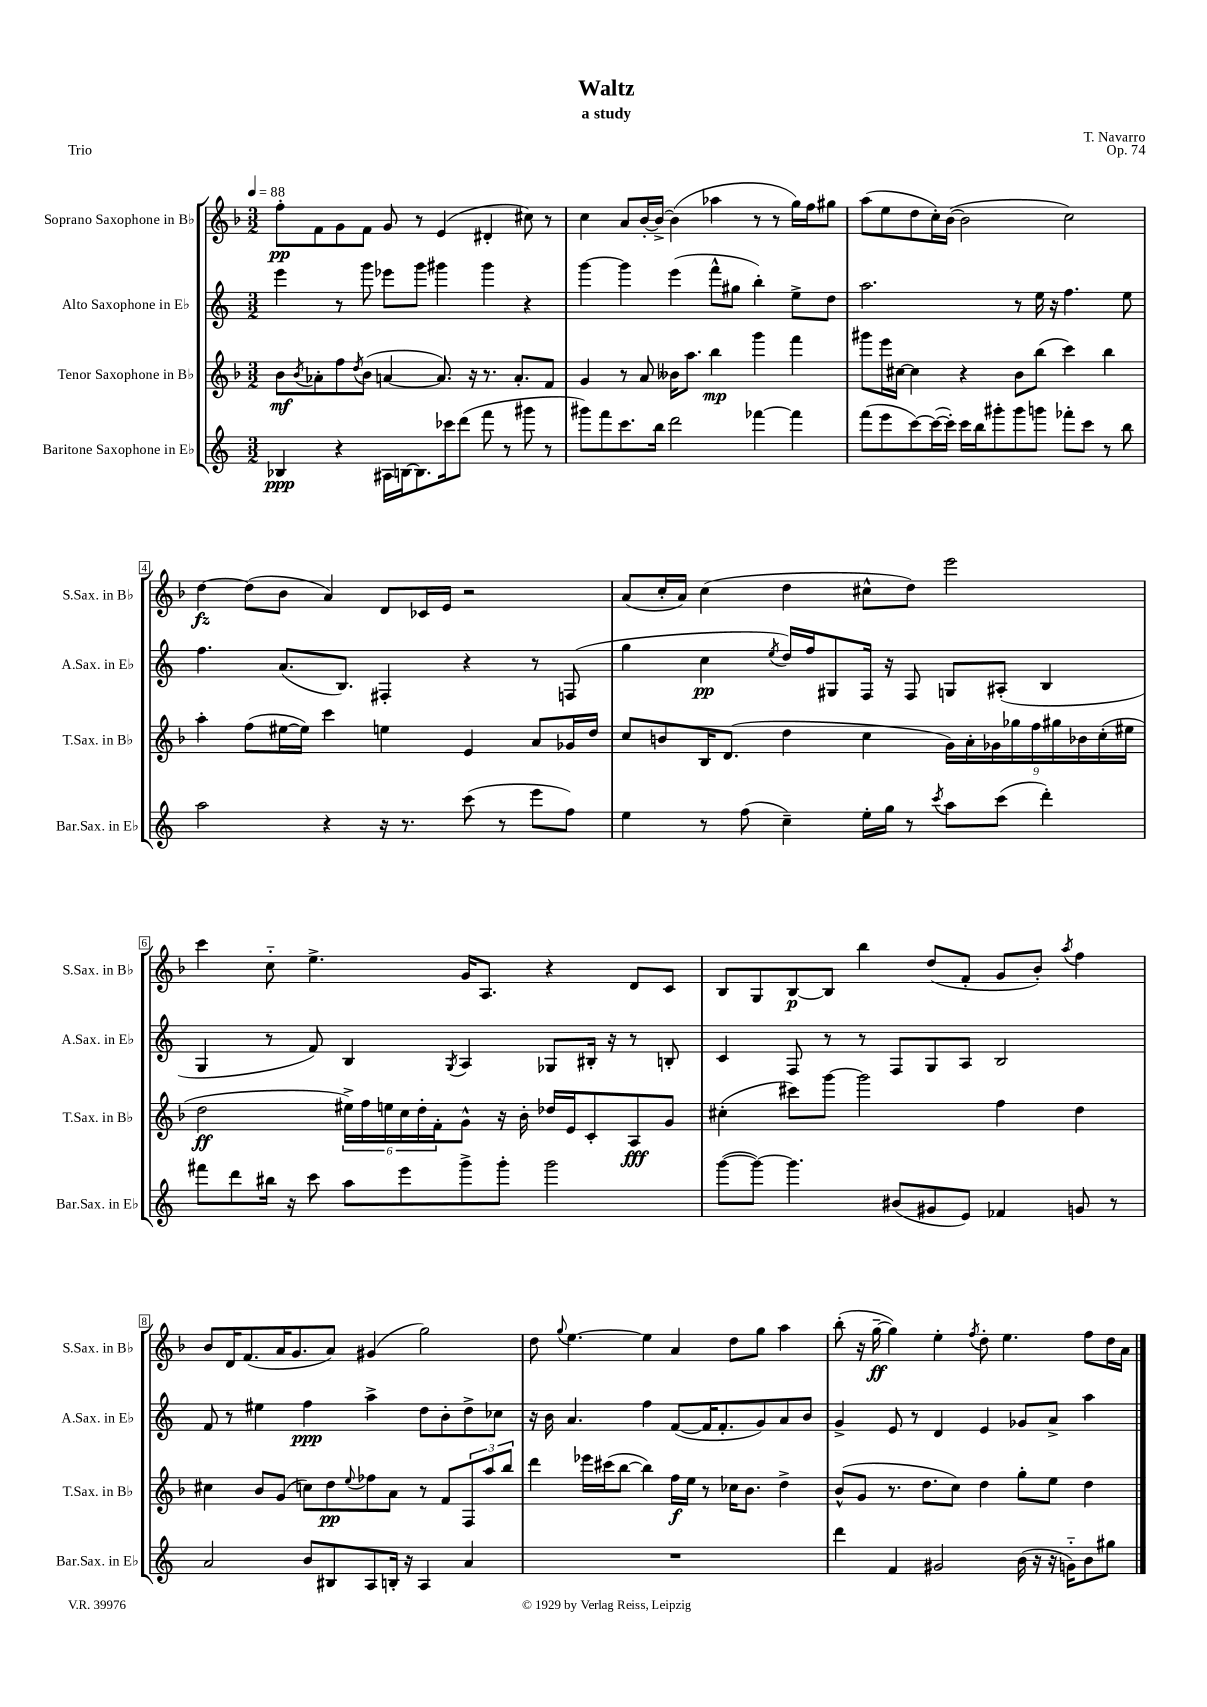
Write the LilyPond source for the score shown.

\header { title = "Waltz" composer = "T. Navarro" subtitle = "a study" opus = "Op. 74" piece = "Trio" }
<<
\new StaffGroup <<
\new Staff = "s0" \with { instrumentName = "Soprano Saxophone in Bb" shortInstrumentName = "S.Sax. in Bb" } {
    \clef treble \key f \major \numericTimeSignature \time 3/2 \tempo 4 = 88
    f''8-.\pp f'8 g'8 f'8 g'8 r8 e'4( dis'4-. cis''8) r8 |
    c''4 a'8 bes'16~-. bes'16~-> bes'4( aes''4 r8 r8 g''16) f''16 gis''8 |
    a''8( e''8 d''8 c''16-.) bes'16~( bes'2 c''2) |
    d''4~\fz d''8( bes'8 a'4) d'8 ces'16 e'16 r2 |
    a'8( c''16-. a'16) c''4( d''4 cis''8-^ d''8) e'''2 |
    c'''4 c''8-_ e''4.-> g'16 a8. r4 d'8 c'8 |
    bes8 g8 bes8~\p bes8 bes''4 d''8( f'8-. g'8 bes'8-.) \acciaccatura { a''8 } f''4 |
    bes'8 d'16 f'8.( a'16 g'8. a'8) gis'4( g''2) |
    d''8 \appoggiatura { g''8 } e''4.~ e''4 a'4 d''8 g''8 a''4 |
    bes''8-.( r16 g''16~--\ff g''4) e''4-. \acciaccatura { f''8 } d''8-. e''4. f''8 d''16 a'16 \bar "|." |
}
\new Staff = "s1" \with { instrumentName = "Alto Saxophone in Eb" shortInstrumentName = "A.Sax. in Eb" } {
    \clef treble \key c \major \numericTimeSignature \time 3/2
    e'''4 r8 g'''8 ees'''8 g'''8 gis'''4 gis'''4 r4 |
    g'''4~ g'''4 e'''4( f'''8-^ gis''8 b''4-.) e''8-> d''8 |
    a''2. r8 e''16 r16 f''4. e''8 |
    f''4. a'8.( b8.) fis4-. r4 r8 f8( |
    g''4 c''4\pp \acciaccatura { e''8 } d''16) f''16 gis8 f16 r16 f8 g8 ais8-.( b4 |
    g4 r8 f'8) b4 \acciaccatura { g8 } a4 ges8 bis16-. r16 r8 b8-. |
    c'4 f8 r8 r8 f8 g8 a8 b2 |
    f'8 r8 eis''4 f''4\ppp a''4-> d''8 b'8-. d''8-> ces''8 |
    r16 b'16 a'4. f''4 f'8~( f'16 f'8.-. g'8) a'8 b'8 |
    g'4-> e'8 r8 d'4 e'4 ges'8 a'8-> a''4 \bar "|." |
}
\new Staff = "s2" \with { instrumentName = "Tenor Saxophone in Bb" shortInstrumentName = "T.Sax. in Bb" } {
    \clef treble \key f \major \numericTimeSignature \time 3/2
    bes'8\mf \acciaccatura { bes'8 } aes'8-. f''8 \acciaccatura { d''8 } bes'8( a'4~ a'8.) r16 r8. a'8.-. f'8 |
    g'4 r8 a'8 beses'16 a''8. bes''4\mp g'''4 f'''4 |
    gis'''8 e'''16 cis''16~ cis''4 r4 bes'8 bes''8( c'''4) bes''4 |
    a''4-. f''8( eis''16~ eis''16) c'''4 e''4 e'4 a'8 ges'16 d''16 |
    c''8 b'8 bes16 d'8.( d''4 c''4 \tuplet 9/8 { g'16) a'16-. ges'16 ges''16 f''16 gis''16 bes'16 c''16-.( eis''16 } |
    d''2\ff \tuplet 6/4 { eis''16->) f''16 e''16 c''16 d''16-. f'16-. } g'8-^ r16 bes'16-. des''16 e'16 c'8-. a8\fff g'8 |
    cis''4-.( cis'''8) g'''8~ g'''2 f''4 d''4 |
    cis''4 bes'8 g'8( c''8) d''8\pp \appoggiatura { e''8 } fes''8 a'8 r8 f'8 \tuplet 3/2 { f8 a''8 bes''8 } |
    d'''4 ees'''16 cis'''16( bes''8~ bes''4) f''16\f e''16 r8 ces''16 bes'8. d''4-> |
    bes'8-^( g'8 r8. d''8. c''8) d''4 g''8-. e''8 d''4 \bar "|." |
}
\new Staff = "s3" \with { instrumentName = "Baritone Saxophone in Eb" shortInstrumentName = "Bar.Sax. in Eb" } {
    \clef treble \key c \major \numericTimeSignature \time 3/2
    bes4\ppp r4 ais16 b16~ b8. ces'''16 d'''8( f'''8 r8 gis'''8 r8 |
    gis'''8) f'''8 c'''8. b''16 d'''2 fes'''4~ fes'''4 |
    f'''8( e'''8 c'''8~) c'''16~( c'''16-.) c'''16 b''16 gis'''8-. gis'''8 g'''8 fes'''8-. c'''8 r8 b''8 |
    a''2 r4 r16 r8. c'''8( r8 e'''8 f''8) |
    e''4 r8 f''8( c''4--) e''16-. g''16 r8 \acciaccatura { c'''8 } a''8 c'''8( d'''4-.) |
    fis'''8 d'''8 bis''16 r16 c'''8 a''8 e'''8 g'''8-> g'''8-. g'''2 |
    g'''8~( g'''8~) g'''4. bis'8( gis'8 e'8) fes'4 g'8 r8 |
    a'2 b'8 bis8 a8 b16-. r16 a4 a'4 |
    R1. |
    d'''4 f'4 gis'2 b'16( r16 r16 g'16-_) b'8 gis''8 \bar "|." |
}
>>
>>
\layout { \context { \Score \override BarNumber.stencil = #(make-stencil-boxer 0.1 0.3 ly:text-interface::print) } }
